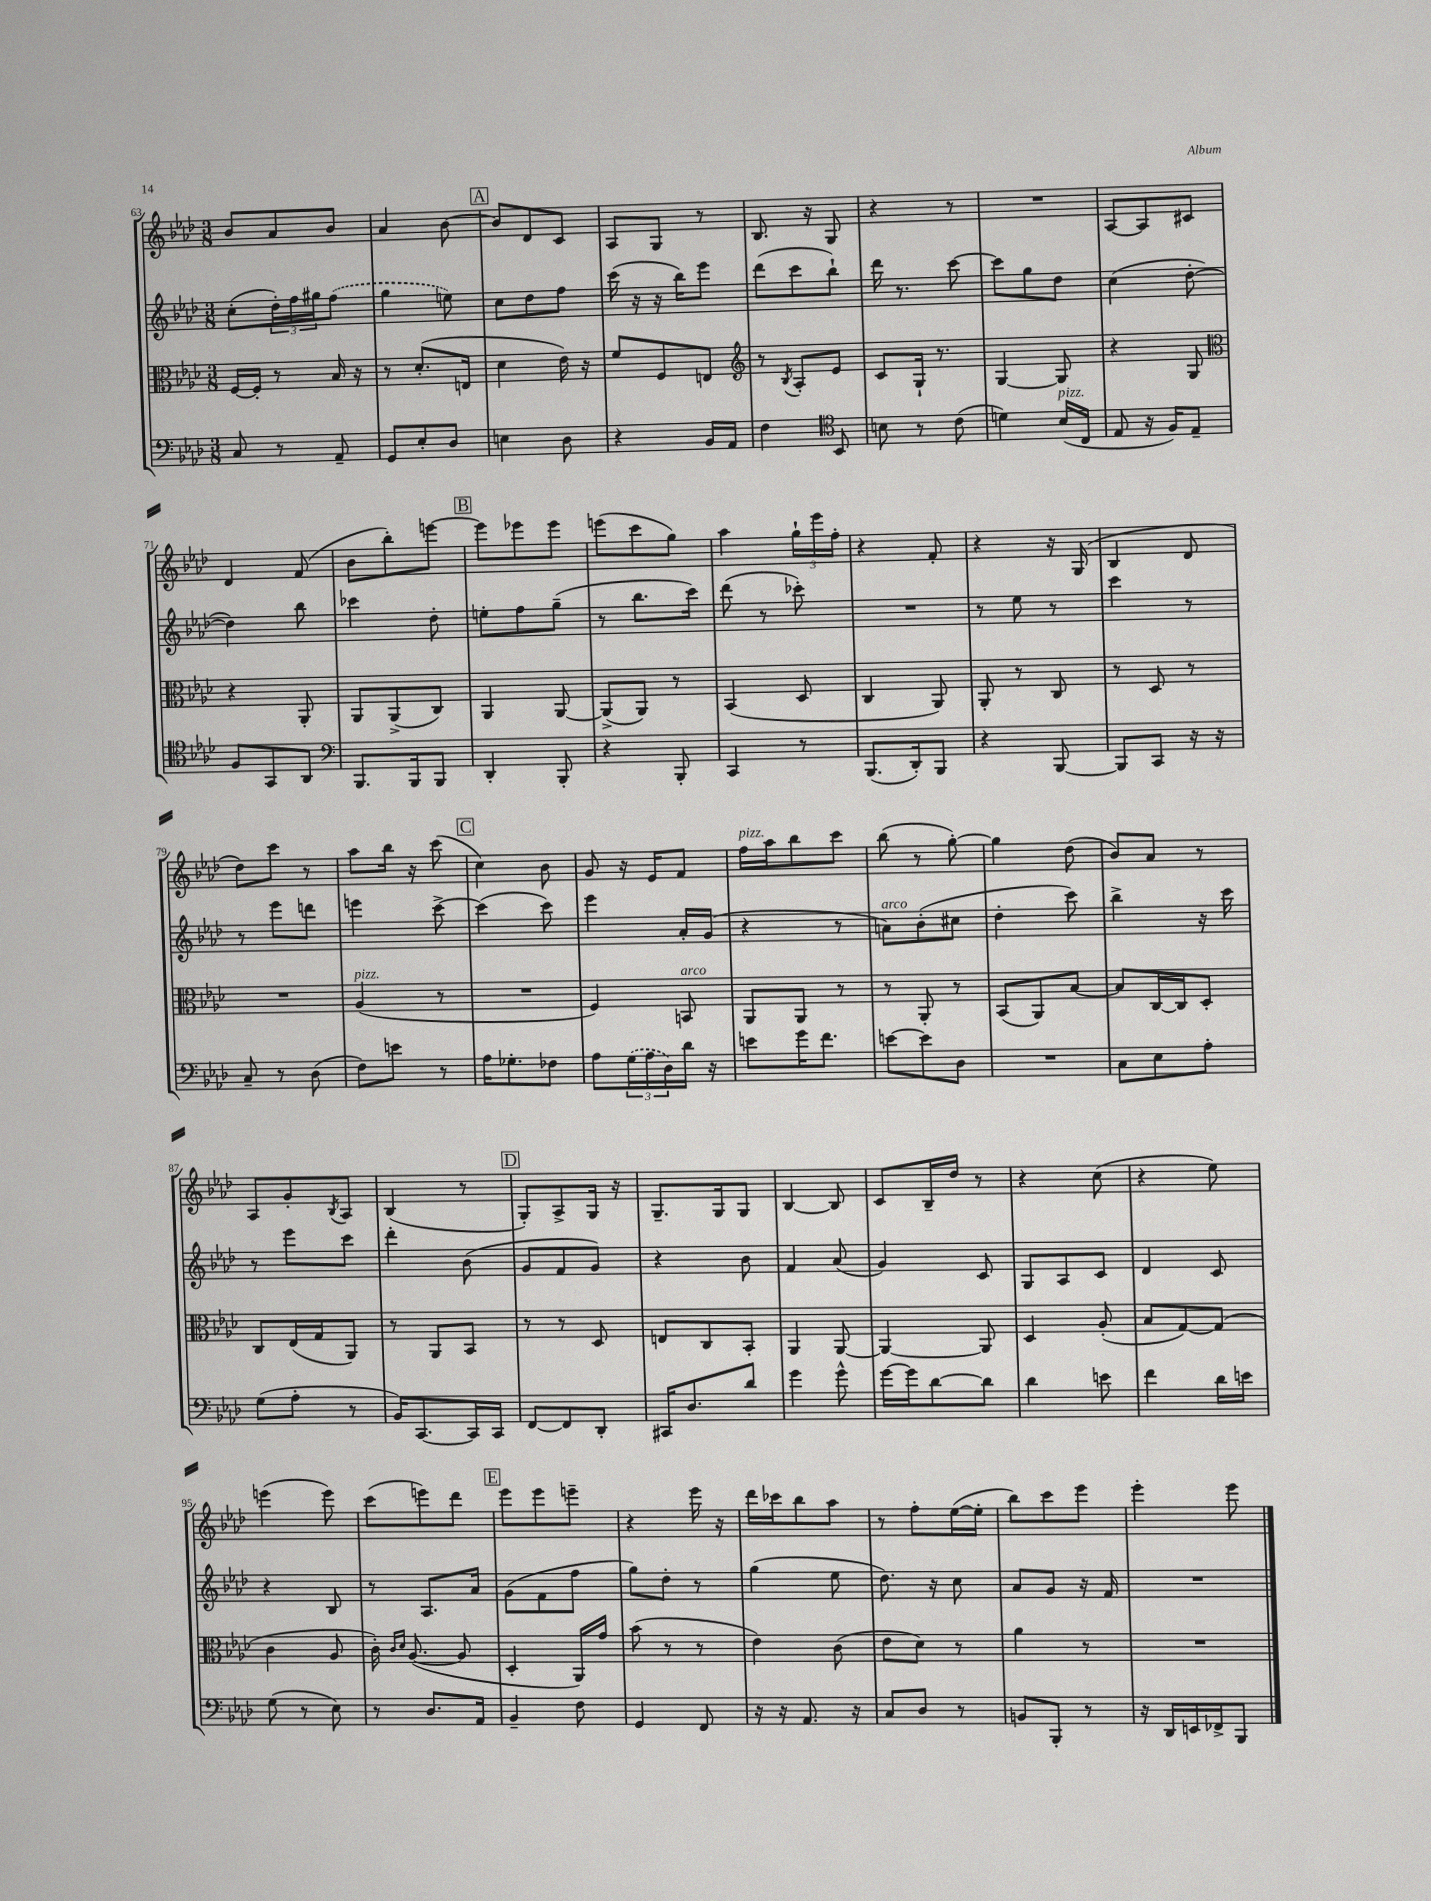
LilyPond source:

<<
\new StaffGroup <<
\new Staff = "s0" {
    \clef treble \key aes \major \numericTimeSignature \time 3/8
    bes'8 aes'8 bes'8 |
    aes'4 bes'8~ |
    \mark \markup { \box "A" } bes'8 des'8 c'8 |
    aes8 g8 r8 |
    bes8. r16 g8 |
    r4 r8 |
    R4. |
    aes8~ aes8 cis'8 |
    des'4 f'8( |
    bes'8 bes''8-.) e'''8~ |
    \mark \markup { \box "B" } e'''8 ees'''8 ees'''8 |
    e'''8( c'''8 g''8) |
    aes''4 \tuplet 3/2 { g''16-! ees'''16 f''16-. } |
    r4 f'8-. |
    r4 r16 g16( |
    bes4 des'8 |
    des''8) c'''8 r8 |
    aes''8 bes''16 r16 c'''8( |
    \mark \markup { \box "C" } c''4) bes'8 |
    g'8 r16 ees'16 f'8 |
    f''16^\markup { \italic "pizz." } aes''16 bes''8 c'''8 |
    bes''8( r8 g''8~-.) |
    g''4 des''8( |
    bes'8) aes'8 r8 |
    aes8 g'8-. \acciaccatura { bes8 } aes8 |
    bes4( r8 |
    \mark \markup { \box "D" } g8-.) aes8-> g16 r16 |
    g8.-- g16 g8 |
    bes4~ bes8 |
    c'8 bes16-- des''16 r8 |
    r4 c''8( |
    r4 ees''8) |
    e'''4( e'''8) |
    c'''8( e'''8) des'''8 |
    \mark \markup { \box "E" } ees'''8 ees'''8 e'''8-- |
    r4 ees'''16 r16 |
    des'''16 ces'''16 bes''8 aes''8 |
    r8 f''8-. ees''16~( ees''16-. |
    bes''8) c'''8 ees'''8 |
    ees'''4-. ees'''8 \bar "|." |
}
\new Staff = "s1" {
    \clef treble \key aes \major \numericTimeSignature \time 3/8
    c''8-.( \tuplet 3/2 { des''16-.) f''16 gis''16 } \once \slurDashed f''8( |
    g''4 e''8) |
    \mark \markup { \box "A" } c''8 des''8 f''8 |
    c'''16( r16 r16 bes''16) ees'''8 |
    des'''8( c'''8 bes''8-!) |
    des'''16 r8. c'''8~ |
    c'''8 g''8 des''8 |
    c''4( des''8~-. |
    des''4) bes''8 |
    ces'''4 des''8-. |
    \mark \markup { \box "B" } e''8-. f''8 g''8--( |
    r8 bes''8. c'''16) |
    des'''8( r8 ces'''8-.) |
    R4. |
    r8 ees''8 r8 |
    c'''4 r8 |
    r8 ees'''8 d'''8 |
    e'''4 c'''8~-> |
    \mark \markup { \box "C" } c'''4( c'''8) |
    ees'''4 aes'16-. g'16( |
    r4 r8 |
    a'8^\markup { \italic "arco" }) bes'8-.( cis''8 |
    des''4-. c'''8) |
    bes''4-> r16 c'''16 |
    r8 ees'''8 c'''8 |
    des'''4-. bes'8( |
    \mark \markup { \box "D" } g'8 f'8 g'8) |
    r4 bes'8 |
    f'4 aes'8( |
    g'4) c'8 |
    g8 aes8 c'8 |
    des'4 c'8 |
    r4 bes8 |
    r8 aes8. aes'16 |
    \mark \markup { \box "E" } g'8( f'8 f''8 |
    g''8) des''8-. r8 |
    g''4( ees''8 |
    des''8.) r16 c''8 |
    aes'8 g'8 r16 f'16 |
    R4. \bar "|." |
}
\new Staff = "s2" {
    \clef alto \key aes \major \numericTimeSignature \time 3/8
    f16~ f16-. r8 bes16 r16 |
    r8 des'8.-.( e16 |
    \mark \markup { \box "A" } des'4 ees'16) r16 |
    f'8 f8 e8 |
    \clef treble r8 \acciaccatura { bes8 } aes8-. ees'8 |
    c'8 g16-! r8. |
    g4~ g8 |
    r4 g8 |
    \clef alto r4 aes,8-. |
    aes,8 aes,8->( c8) |
    \mark \markup { \box "B" } aes,4 aes,8~ |
    aes,8->( aes,8) r8 |
    bes,4( des8 |
    c4 aes,8) |
    aes,8-. r8 c8 |
    r8 des8 r8 |
    R4. |
    aes4^\markup { \italic "pizz." }( r8 |
    \mark \markup { \box "C" } R4. |
    f4) b,8^\markup { \italic "arco" } |
    aes,8 aes,8 r8 |
    r8 aes,8-. r8 |
    bes,8( aes,8) bes8~ |
    bes8 c16~ c16 des8-. |
    c8 ees16( g16 aes,8) |
    r8 aes,8 bes,8 |
    \mark \markup { \box "D" } r8 r8 des8 |
    e8 c8 bes,8-. |
    aes,4 aes,8~ |
    aes,4~ aes,8 |
    des4 aes8-.( |
    bes8 g8~) g8( |
    c'4 aes8 |
    c'16-.) \grace { c'16 des'16 } aes8.~( aes8 |
    \mark \markup { \box "E" } des4-. aes,16) g'16 |
    bes'8( r8 r8 |
    ees'4) c'8( |
    ees'8 des'8) r8 |
    aes'4 r8 |
    R4. \bar "|." |
}
\new Staff = "s3" {
    \clef bass \key aes \major \numericTimeSignature \time 3/8
    c8 r8 aes,8-- |
    g,8 ees8-. des8 |
    \mark \markup { \box "A" } e4 des8 |
    r4 bes,16 aes,16 |
    f4 \clef tenor bes,8 |
    b8 r8 c'8( |
    d'4) bes16^\markup { \italic "pizz." }( c16 |
    ees8 r16 f16) ees8-- |
    f8 g,8 aes,8 |
    \clef bass bes,,8. bes,,16 bes,,8 |
    \mark \markup { \box "B" } des,4-. bes,,8-. |
    r4 bes,,8-. |
    c,4 r8 |
    bes,,8.( des,16-.) bes,,8 |
    r4 bes,,8~ |
    bes,,8 c,8 r16 r16 |
    c8-- r8 des8( |
    f8) e'8 r8 |
    \mark \markup { \box "C" } aes16 ges8.-. fes8 |
    aes8 \tuplet 3/2 { \once \slurDashed g16( aes16 des16) } des'16 r16 |
    e'8 g'16 f'8. |
    e'8~ e'8 des8 |
    R4. |
    c8 ees8 aes8-. |
    g8( aes8-. r8 |
    bes,16) c,8.~ c,16 c,16 |
    \mark \markup { \box "D" } f,8~ f,8 des,8-. |
    cis,16 des8. des'8 |
    g'4 g'8-^ |
    g'16~ g'16 des'8~ des'8 |
    des'4 e'8 |
    f'4 des'16 e'16 |
    g8( r8 ees8) |
    r8 des8. aes,16 |
    \mark \markup { \box "E" } bes,4-- f8 |
    g,4 f,8 |
    r16 r16 aes,8. r16 |
    c8 des8 r8 |
    b,8 bes,,8-. r8 |
    r16 des,16 e,16 fes,16-> bes,,8 \bar "|." |
}
>>
>>
\layout { \context { \Score currentBarNumber = #63 } }
